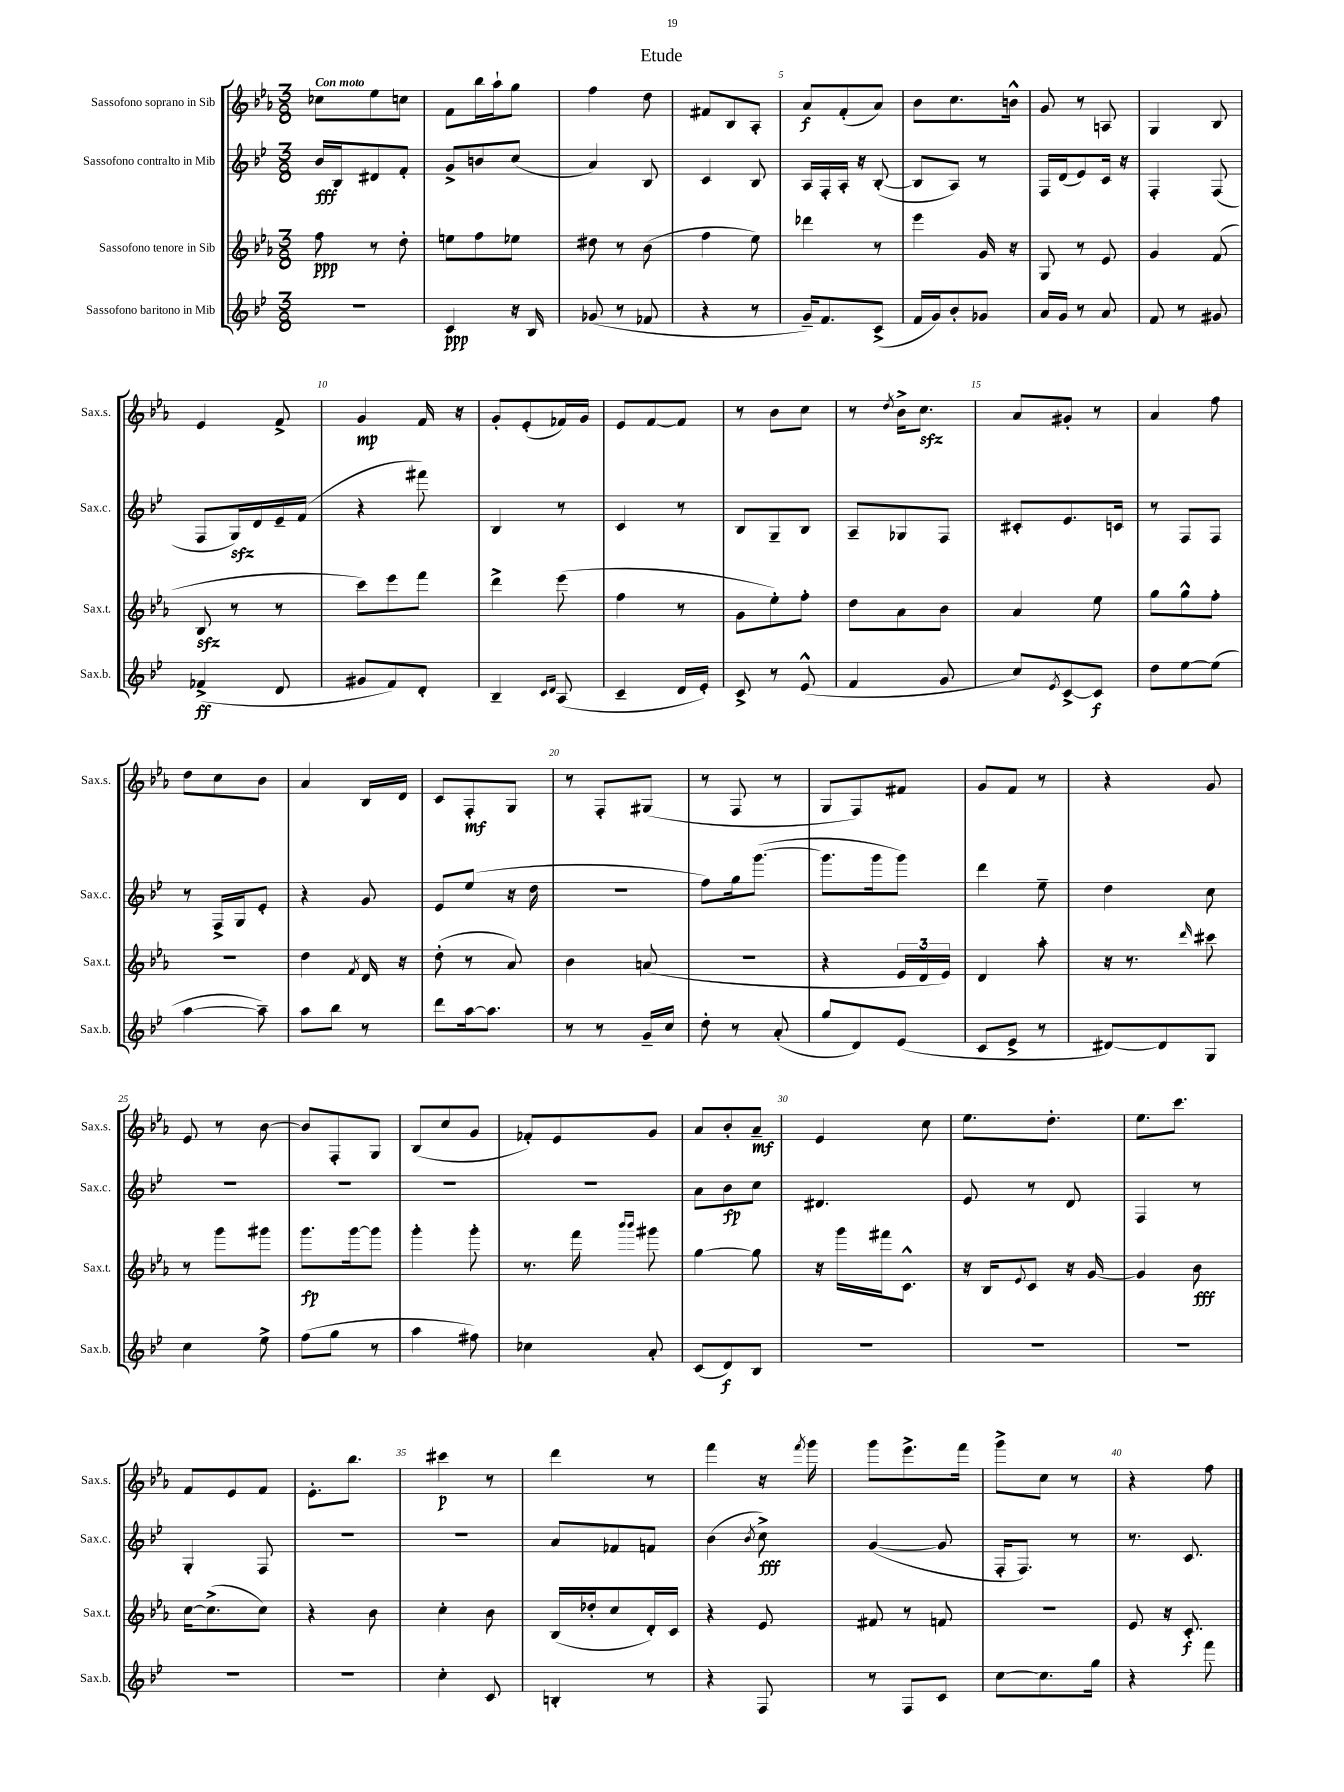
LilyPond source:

\header { title = "Etude" }
<<
\new StaffGroup <<
\new Staff = "s0" \with { instrumentName = "Sassofono soprano in Sib" shortInstrumentName = "Sax.s." } {
    \clef treble \key ees \major \numericTimeSignature \time 3/8 \tempo "Con moto"
    ces''8 ees''8 c''8 |
    f'8 bes''16 aes''16-! g''8 |
    f''4 d''8 |
    fis'8 bes8 aes8-. |
    aes'8\f f'8-.( aes'8) |
    bes'8 c''8. b'16-^ |
    g'8 r8 a8 |
    g4 bes8 |
    ees'4 f'8-> |
    g'4\mp f'16 r16 |
    g'8-. ees'8-.( fes'16) g'16 |
    ees'8 f'8~ f'8 |
    r8 bes'8 c''8 |
    r8 \acciaccatura { d''8 } bes'16-> c''8.\sfz |
    aes'8 gis'8-. r8 |
    aes'4 f''8 |
    d''8 c''8 bes'8 |
    aes'4 bes16 d'16 |
    c'8 f8-.\mf g8 |
    r8 f8-. gis8( |
    r8 f8 r8 |
    g8 f8) fis'8 |
    g'8 f'8 r8 |
    r4 g'8 |
    ees'8 r8 bes'8~ |
    bes'8 f8-. g8 |
    bes8( c''8 g'8 |
    fes'8-.) ees'8 g'8 |
    aes'8 bes'8-. aes'8--\mf |
    ees'4 c''8 |
    ees''8. d''8.-. |
    ees''8. c'''8. |
    f'8 ees'8 f'8 |
    ees'8.-. bes''8. |
    cis'''4\p r8 |
    d'''4 r8 |
    f'''4 r16 \acciaccatura { f'''8 } g'''16 |
    g'''8 ees'''8.-> f'''16 |
    g'''8-> c''8 r8 |
    r4 f''8 \bar "|." |
}
\new Staff = "s1" \with { instrumentName = "Sassofono contralto in Mib" shortInstrumentName = "Sax.c." } {
    \clef treble \key bes \major \numericTimeSignature \time 3/8
    bes'16\fff bes16 dis'8 f'8-. |
    g'8-> b'8 c''8( |
    a'4) bes8 |
    c'4 bes8 |
    a16 f16-. a16-. r16 bes8~-.( |
    bes8 a8) r8 |
    f16 d'16( ees'8) c'16 r16 |
    f4-. f8( |
    f8 g16\sfz) d'16 ees'16-- f'16( |
    r4 fis'''8) |
    bes4 r8 |
    c'4 r8 |
    bes8 g8-- bes8 |
    a8-- ges8 f8 |
    cis'8-. ees'8. c'16 |
    r8 f8 f8 |
    r8 f16-> g16 ees'8-. |
    r4 g'8 |
    ees'8 ees''8( r16 d''16 |
    R4. |
    f''8) g''16 g'''8.~( |
    g'''8. g'''16 g'''8) |
    d'''4 ees''8-- |
    d''4 c''8 |
    R4. |
    R4. |
    R4. |
    R4. |
    a'8 bes'8\fp c''8 |
    dis'4. |
    ees'8 r8 d'8 |
    f4 r8 |
    g4-. f8 |
    R4. |
    R4. |
    a'8 fes'8 f'8 |
    bes'4( \acciaccatura { bes'8 } c''8->\fff) |
    g'4~( g'8 |
    f16-. f8.) r8 |
    r8. c'8. \bar "|." |
}
\new Staff = "s2" \with { instrumentName = "Sassofono tenore in Sib" shortInstrumentName = "Sax.t." } {
    \clef treble \key ees \major \numericTimeSignature \time 3/8
    f''8\ppp r8 d''8-. |
    e''8 f''8 ees''8 |
    dis''8 r8 bes'8( |
    f''4 ees''8) |
    des'''4 r8 |
    ees'''4 g'16 r16 |
    g8 r8 ees'8 |
    g'4 f'8( |
    bes8\sfz r8 r8 |
    c'''8) ees'''8 f'''8 |
    d'''4-> ees'''8( |
    f''4 r8 |
    g'8 ees''8-.) f''8-. |
    d''8 aes'8 bes'8 |
    aes'4 ees''8 |
    g''8 g''8-^ f''8-. |
    R4. |
    d''4 \acciaccatura { f'8 } d'16 r16 |
    d''8-.( r8 aes'8) |
    bes'4 a'8( |
    R4. |
    r4 \tuplet 3/2 { ees'16 d'16 ees'16) } |
    d'4 aes''8-. |
    r16 r8. \grace { d'''16 } cis'''8 |
    r8 g'''8 gis'''8 |
    g'''8.\fp g'''16~ g'''8 |
    g'''4-. g'''8-. |
    r8. f'''16 \grace { bes'''16 bes'''16 } gis'''8 |
    g''4~ g''8 |
    r16 g'''16 fis'''16 c'8.-^ |
    r16 bes16 \appoggiatura { ees'8 } c'8 r16 g'16~ |
    g'4 bes'8\fff |
    c''16~ c''8.->( c''8) |
    r4 bes'8 |
    c''4-. bes'8 |
    bes16( des''16-. c''8 d'16-.) c'16 |
    r4 ees'8 |
    fis'8 r8 f'8 |
    R4. |
    ees'8 r16 c'8.-.\f \bar "|." |
}
\new Staff = "s3" \with { instrumentName = "Sassofono baritono in Mib" shortInstrumentName = "Sax.b." } {
    \clef treble \key bes \major \numericTimeSignature \time 3/8
    R4. |
    c'4\ppp r16 bes16 |
    ges'8( r8 fes'8 |
    r4 r8 |
    g'16--) f'8. c'8->( |
    f'16 g'16) bes'8-. ges'8 |
    a'16 g'16 r8 a'8 |
    f'8 r8 gis'8 |
    fes'4->\ff( d'8 |
    gis'8 f'8) d'8-. |
    bes4-- \grace { c'16 d'16 } a8( |
    c'4-- d'16 ees'16-.) |
    c'8-> r8 ees'8-^( |
    f'4 g'8 |
    c''8) \acciaccatura { ees'8 } c'8~-> c'8\f |
    d''8 ees''8~ ees''8( |
    a''4~ a''8--) |
    a''8 bes''8 r8 |
    d'''8 a''16~ a''8. |
    r8 r8 g'16-- c''16 |
    d''8-. r8 a'8-.( |
    g''8 d'8) ees'8( |
    c'8 ees'8-> r8 |
    dis'8~) dis'8 g8 |
    c''4 ees''8-> |
    f''8( g''8 r8 |
    a''4 fis''8) |
    ces''4 a'8-. |
    c'8( d'8\f) bes8 |
    R4. |
    R4. |
    R4. |
    R4. |
    R4. |
    c''4-. c'8 |
    b4-. r8 |
    r4 f8 |
    r8 f8 c'8 |
    c''8~ c''8. g''16 |
    r4 f'''8 \bar "|." |
}
>>
>>
\layout { \context { \Score \override BarNumber.break-visibility = ##(#f #t #t) barNumberVisibility = #(every-nth-bar-number-visible 5) } }
